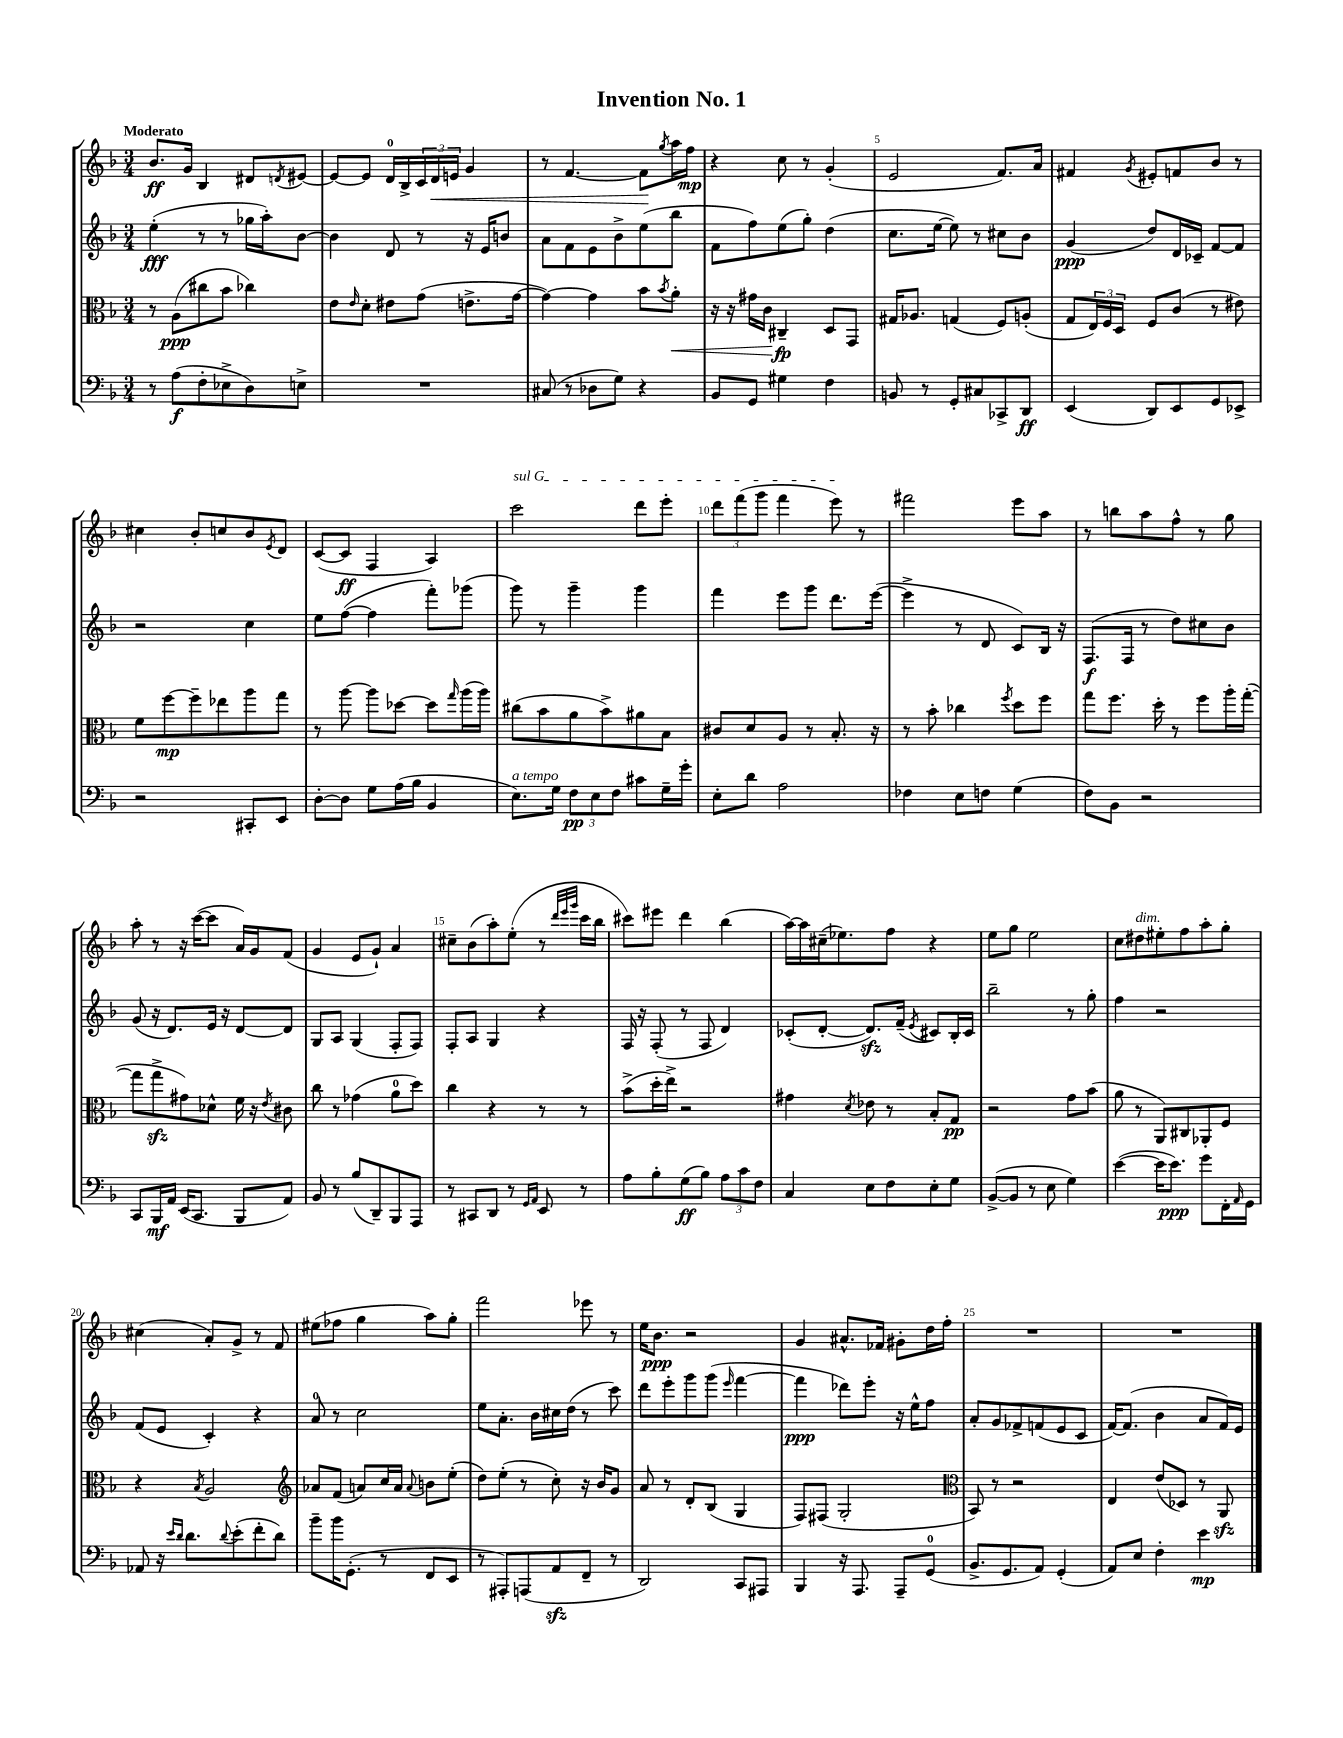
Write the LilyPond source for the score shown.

\header { title = "Invention No. 1" }
<<
\new StaffGroup <<
\new Staff = "s0" {
    \clef treble \key f \major \numericTimeSignature \time 3/4 \tempo "Moderato"
    bes'8.\ff g'16 bes4 dis'8 \acciaccatura { d'8 } eis'8~ |
    eis'8~ eis'8 d'16-0 bes16-> \tuplet 3/2 { c'16 d'16\< e'16 } g'4 |
    r8 f'4.~ f'8\! \acciaccatura { g''8 } a''16 f''16\mp |
    r4 c''8 r8 g'4-.( |
    e'2 f'8.) a'16 |
    fis'4 \acciaccatura { g'8 } eis'8-. f'8 bes'8 r8 |
    cis''4 bes'8-. c''8 bes'8 \acciaccatura { e'8 } d'8 |
    c'8~( c'8\ff f4 a4) |
    \once \override TextSpanner.bound-details.left.text = \markup { \italic "sul G" } c'''2\startTextSpan d'''8 e'''8-. |
    \tuplet 3/2 { d'''8 f'''8( g'''8 } f'''4 e'''8\stopTextSpan) r8 |
    fis'''2 e'''8 a''8 |
    r8 b''8 a''8 f''8-^ r8 g''8 |
    a''8-. r8 r16 c'''16~( c'''8 a'16) g'16 f'8( |
    g'4 e'8 g'8-!) a'4 |
    cis''8-- bes'8( a''8-.) e''8-.( r8 \grace { d'''32 e'''32 g'''32 } c'''16 bes''16 |
    cis'''8) eis'''8 d'''4 bes''4( |
    a''16~) a''16 cis''16--( ees''8.) f''8 r4 |
    e''8 g''8 e''2 |
    c''8 dis''8^\markup { \italic "dim." } eis''8-. f''8 a''8-. g''8-. |
    cis''4( a'8-.) g'8-> r8 f'8 |
    eis''8( fes''8 g''4 a''8) g''8-. |
    f'''2 ees'''8 r8 |
    e''16 bes'8.\ppp r2 |
    g'4 ais'8.-^ fes'16 gis'8-. d''16 f''16-. |
    R2. |
    R2. \bar "|." |
}
\new Staff = "s1" {
    \clef treble \key f \major \numericTimeSignature \time 3/4
    e''4-.\fff( r8 r8 ges''16 a''16-.) bes'8~ |
    bes'4 d'8 r8 r16 e'16 b'8 |
    a'8 f'8 e'8 bes'8-> e''8( bes''8 |
    f'8 f''8) e''8( g''8-.) d''4( |
    c''8. e''16~ e''8) r8 cis''8 bes'8 |
    g'4\ppp( d''8) d'16 ces'16-- f'8~ f'8 |
    r2 c''4 |
    e''8 f''8~( f''4 f'''8-.) ges'''8( |
    g'''8) r8 g'''4-- g'''4 |
    f'''4 e'''8 g'''8 d'''8. e'''16~( |
    e'''4-> r8 d'8 c'8) bes16 r16 |
    f8.\f( f16 r8 d''8) cis''8 bes'8 |
    g'8( r16 d'8.) e'16 r16 d'8~ d'8 |
    g8 a8 g4( f8-. f8) |
    f8-. a8 g4 r4 |
    f16 r16 f8-.( r8 f8 d'4) |
    ces'8-.( d'8~-. d'8.\sfz) f'16--( \acciaccatura { e'8 } cis'8) bes16-. cis'16 |
    bes''2-- r8 g''8-. |
    f''4 r2 |
    f'8( e'8 c'4-.) r4 |
    a'8-0 r8 c''2 |
    e''8 a'8.-. bes'16 cis''16 d''16( r8 c'''8) |
    d'''8 e'''8-. g'''8 g'''8( \grace { e'''16 } f'''4~ |
    f'''4\ppp des'''8) e'''8-. r16 e''16-^ f''8 |
    a'8-. g'8 fes'8-> f'8( e'8 c'8 |
    f'16~) f'8.( bes'4 a'8 f'16) e'16 \bar "|." |
}
\new Staff = "s2" {
    \clef alto \key f \major \numericTimeSignature \time 3/4
    r8 a8\ppp( cis''8 bes'8 ces''4) |
    e'8 \grace { e'16 } d'8-. eis'8 g'8( e'8.-> g'16~ |
    g'4~) g'4 bes'8 \acciaccatura { bes'8 } a'8-.\< |
    r16 r16 gis'16 c'16\! cis4--\fp d8 g,8 |
    gis16 aes8. g4( f8) a8-.( |
    g8 \tuplet 3/2 { e16) f16 d16 } f8 c'8( r8 eis'8) |
    f'8 f''8~\mp f''8-- ees''8 a''8 g''8 |
    r8 a''8~ a''8 des''8~ des''8 \grace { g''16 } a''16( a''16) |
    cis''8( bes'8 a'8 bes'8->) ais'8 bes8 |
    cis'8 d'8 a8 r8 bes8.-. r16 |
    r8 bes'8-. ces''4 \acciaccatura { f''8 } d''8 f''8 |
    g''8 f''8. d''16-. r8 f''8 a''16-. g''16~-.( |
    g''8 g''8->\sfz gis'8) des'8-^ f'16 r16 \acciaccatura { e'8 } cis'8 |
    c''8 r8 ges'4( a'8-0 d''8) |
    c''4 r4 r8 r8 |
    bes'8->( d''16-. e''16->) r2 |
    gis'4 \acciaccatura { d'8 } ees'8 r8 bes8-. g8\pp |
    r2 g'8 bes'8( |
    a'8 r8 a,8) cis8 aes,8-. f8 |
    r4 \acciaccatura { bes8 } a2 |
    \clef treble aes'8 f'8( a'8) c''16 a'16 \appoggiatura { a'8 } b'8 e''8-.( |
    d''8) e''8-.( r8 c''8-.) r16 bes'16 g'8 |
    a'8 r8 d'8-. bes8( g4 |
    f8) fis8( g2-. |
    \clef alto bes,8) r8 r2 |
    e4 e'8( des8) r8 a,8\sfz \bar "|." |
}
\new Staff = "s3" {
    \clef bass \key f \major \numericTimeSignature \time 3/4
    r8 a8\f( f8-. ees8-> d8) e8-> |
    R2. |
    cis8( r8 des8 g8) r4 |
    bes,8 g,8 gis4 f4 |
    b,8 r8 g,8-. cis8 ces,8-> d,8\ff |
    e,4( d,8) e,8 g,8 ees,8-> |
    r2 cis,8-. e,8 |
    d8~-. d8 g8 a16( bes16 bes,4 |
    e8.^\markup { \italic "a tempo" }) g16 \tuplet 3/2 { f8\pp e8 f8 } cis'8 g16-- g'16-. |
    e8-. d'8 a2 |
    fes4 e8 f8 g4( |
    f8) bes,8 r2 |
    c,8 bes,,16\mf a,16 e,16( c,8. bes,,8 a,8) |
    bes,8 r8 bes8( d,8--) bes,,8 a,,8 |
    r8 cis,8 d,8 r8 \grace { g,16 a,16 } e,8 r8 |
    a8 bes8-. g8\ff( bes8) \tuplet 3/2 { a8 c'8 f8 } |
    c4 e8 f8 e8-. g8 |
    bes,8~->( bes,8 r8 e8 g4) |
    e'4~( e'16 e'8.\ppp) g'8 f,16-. \grace { a,16 } g,16 |
    aes,8 r16 \grace { e'16 d'16 } d'8. \appoggiatura { d'8 } e'8-.( f'8-. d'8) |
    bes'8-- bes'16 g,8.-.( r8 f,8 e,8 |
    r8 ais,,8-.) a,,8( a,8\sfz f,8-- r8 |
    d,2) c,8 ais,,8 |
    bes,,4 r16 a,,8. a,,8-- g,8-0( |
    bes,8.-> g,8. a,8) g,4-.( |
    a,8) e8 f4-. e'4\mp \bar "|." |
}
>>
>>
\layout { \context { \Score \override BarNumber.break-visibility = ##(#f #t #t) barNumberVisibility = #(every-nth-bar-number-visible 5) } }
